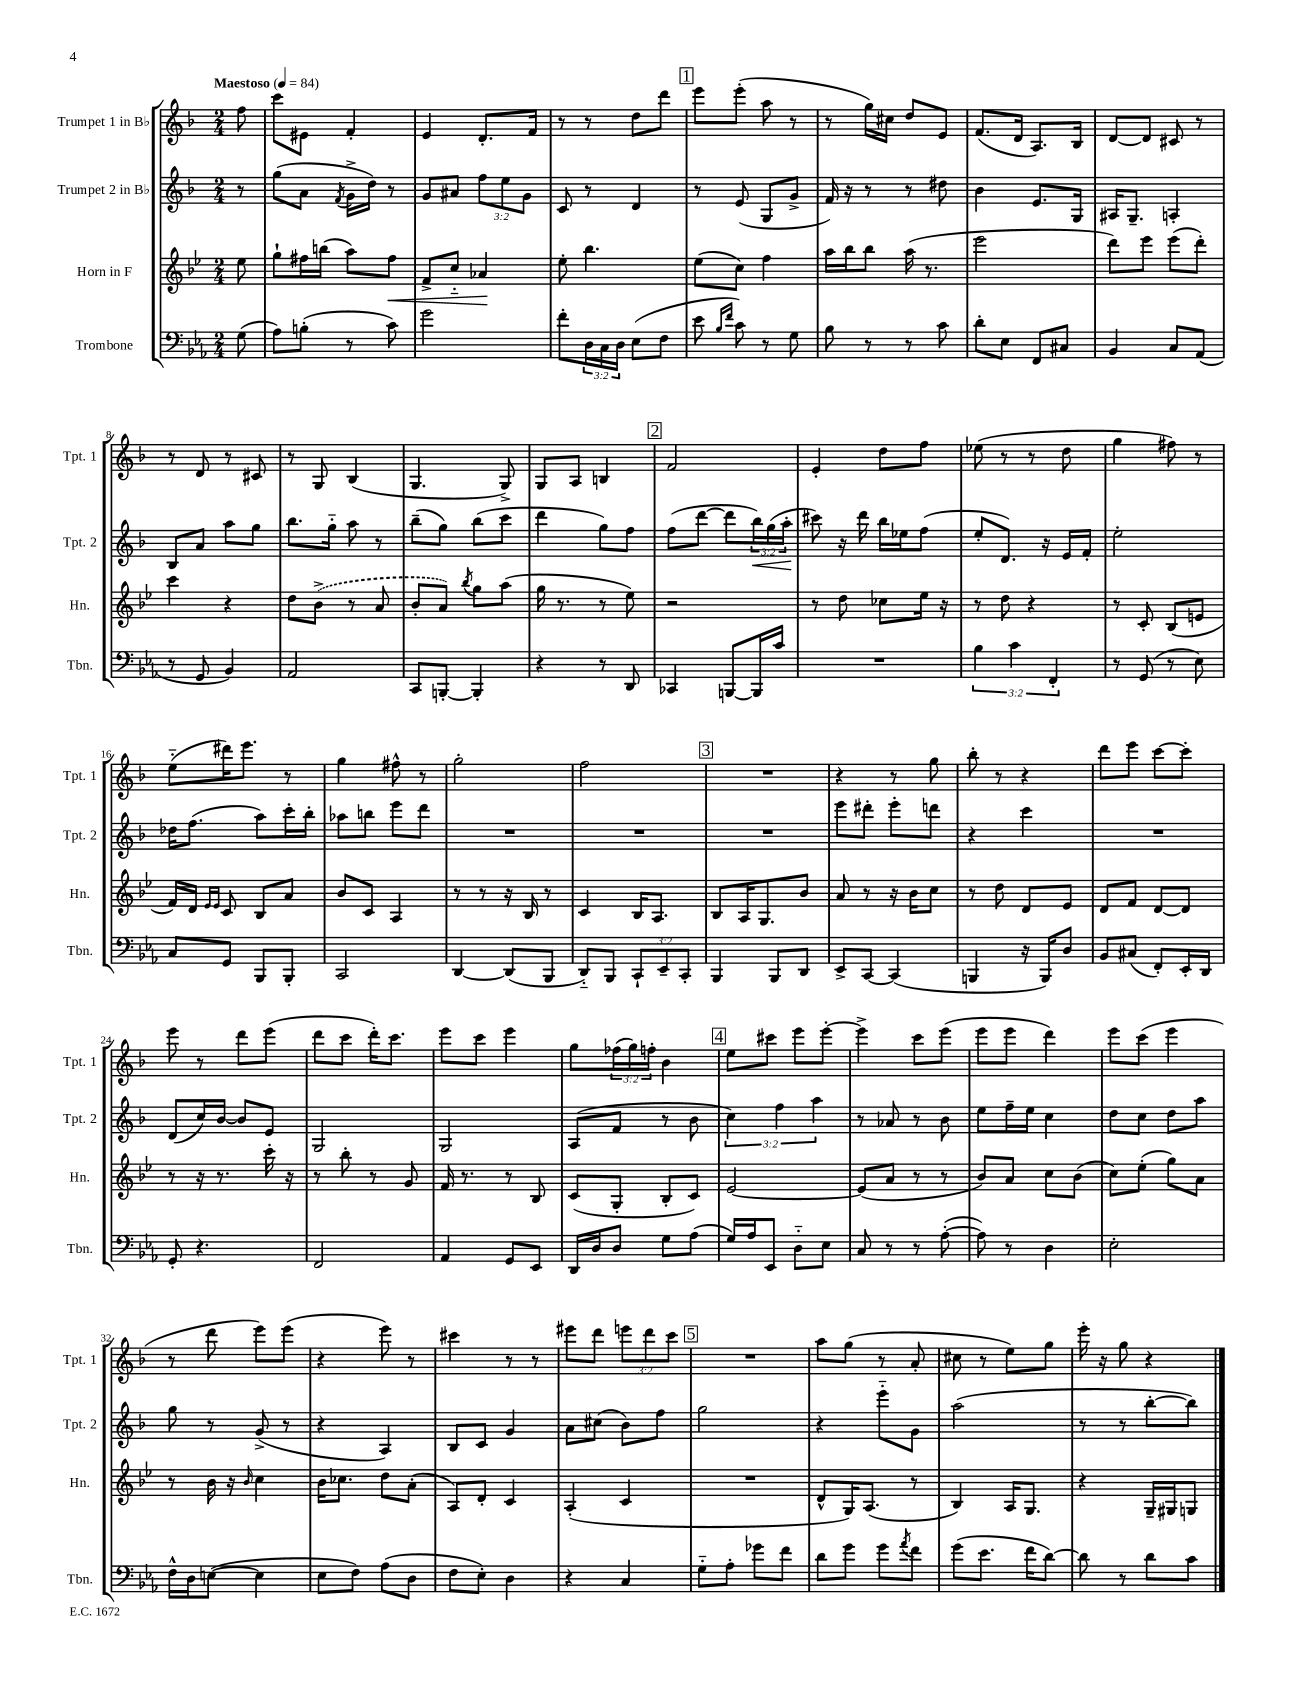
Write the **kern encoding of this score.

**kern	**kern	**dynam	**kern	**dynam	**kern
*part4	*part3	*part3	*part2	*part2	*part1
*staff4	*staff3	*staff3	*staff2	*staff2	*staff1
*I"Trombone	*I"Horn in F	*	*I"Trumpet 2 in B♭	*	*I"Trumpet 1 in B♭
*I'Tbn.	*I'Hn.	*	*I'Tpt. 2	*	*I'Tpt. 1
*clefF4	*clefG2	*	*clefG2	*	*clefG2
*k[b-e-a-]	*k[b-e-]	*	*k[b-]	*	*k[b-]
*M2/4	*M2/4	*	*M2/4	*	*M2/4
*MM84	*MM84	*	*MM84	*	*MM84
=	=	=	=	=	=
!	!	!	!	!	!LO:TX:a:B:t=Maestoso
(8G\	8ee-\	.	8r	.	8ff\
=1	=1	=1	=1	=1	=1
8A-\L)	8gg`\L	.	(8gg\L	.	8ccc\L
(8Bn'\J	16ff#X\L	.	8a\J	.	8e#X\J
.	(16bbn\JJ	.	.	.	.
.	.	.	8qf/	.	.
8r	8aa\L)	.	16g^\LL	.	4f'/
.	.	.	16dd\JJ)	.	.
!	!	!LO:HP:b	!	!	!
8c\)	8ff#\J	<	8r	.	.
=2	=2	=2	=2	=2	=2
2g\	8f^/L	.	8g/L	.	4e/
.	8cc/J	.	8a#X/J	.	.
.	4a-X/	.	12ff\L	.	8.d'/L
.	.	.	12ee\	.	.
.	.	.	12g\J	.	.
.	.	.	.	.	16f/Jk
.	.	[	.	.	.
=3	=3	=3	=3	=3	=3
8f'\L	8ee-'\	.	8c/	.	8r
24D\L	4.bb-\	.	8r	.	8r
24C\	.	.	.	.	.
24D\JJ	.	.	.	.	.
(8E-\L	.	.	4d/	.	8dd\L
8F\J	.	.	.	.	8ddd\J
!!LO:REH:place=s1:t=1
=4	=4	=4	=4	=4	=4
8e-\	(8ee-\L	.	8r	.	8eee\L
16qqB-/LL	.	.	.	.	.
16qqf/JJ	.	.	.	.	.
8c\)	8cc\J)	.	(8e/	.	(8eee'\J
8r	4ff\	.	8G/L	.	8aa\
8G\	.	.	8g^/J	.	8r
=5	=5	=5	=5	=5	=5
8B-\	16aa\LL	.	16f/)	.	8r
.	16bb-\J	.	16r	.	.
8r	8bb-\J	.	8r	.	16gg\LL)
.	.	.	.	.	16cc#X\JJ
8r	(16aa\	.	8r	.	8dd/L
.	8.r	.	.	.	.
8c\	.	.	8dd#X\	.	8e/J
=6	=6	=6	=6	=6	=6
8d'\L	2eee-\	.	4b-\	.	(8.f/L
8E-\J	.	.	.	.	.
.	.	.	.	.	16d/Jk
8FF/L	.	.	8.e/L	.	8.A/L)
8C#X/J	.	.	.	.	.
.	.	.	16G/Jk	.	16B-/Jk
=7	=7	=7	=7	=7	=7
4BB-/	8ddd\L)	.	16A#X/KL	.	[8d/L
.	.	.	8.G~/J	.	.
.	8eee-\J	.	.	.	8d/J]
8C/L	(8eee-\L	.	4An'/	.	8c#X/
(8AA-/J	8ddd'\J)	.	.	.	8r
!!LO:LB:g=z
=8	=8	=8	=8	=8	=8
8r	4ccc\	.	8B-/L	.	8r
8GG/	.	.	8a/J	.	8d/
4BB-/)	4r	.	8aa\L	.	8r
.	.	.	8gg\J	.	8c#X/
=9	=9	=9	=9	=9	=9
2AA-/	8dd\L	.	8.bb-\L	.	8r
.	(8b-^\J	.	.	.	8G/
.	.	.	16gg\Jk	.	.
.	8r	.	8aa\	.	(4B-/
.	8a/	.	8r	.	.
=10	=10	=10	=10	=10	=10
8CC/L	8b-'/L	.	(8bb-~\L	.	4.G/
[8BBBn'/J	8a/J)	.	8gg\J)	.	.
.	8qbb-/	.	.	.	.
4BBB'/]	8gg\L	.	(8bb-\L	.	.
.	(8aa\J	.	8ccc\J	.	8G^/)
=11	=11	=11	=11	=11	=11
4r	16gg\	.	4ddd\	.	8G/L
.	8.r	.	.	.	.
.	.	.	.	.	8A/J
8r	8r	.	8gg\L)	.	4Bn/
8DD/	8ee-\)	.	8ff\J	.	.
!!LO:REH:place=s1:t=2
=12	=12	=12	=12	=12	=12
4CC-X/	2r	.	(8ff\L	.	2f/
.	.	.	[8ddd\J	.	.
[8BBBn/L	.	.	8ddd\L]	.	.
!	!	!	!	!LO:HP:b	!
16BBB/L]	.	.	24bb-\L)	<	.
.	.	.	(24gg\	.	.
16c/JJ	.	.	.	.	.
.	.	.	24aa'\JJ	.	.
.	.	.	.	[	.
=13	=13	=13	=13	=13	=13
2r	8r	.	8ccc#X\)	.	4e'/
.	8dd\	.	16r	.	.
.	.	.	16ddd\	.	.
.	8cc-X\L	.	16bb-\LL	.	8dd\L
.	.	.	16ee-X\J	.	.
.	16ee-\Jk	.	(8ff\J	.	8ff\J
.	16r	.	.	.	.
=14	=14	=14	=14	=14	=14
6B-\	8r	.	8ee'/L	.	(8ee-X\
.	8dd\	.	8.d/J)	.	8r
6c\	.	.	.	.	.
.	4r	.	.	.	8r
.	.	.	16r	.	.
6FF'/	.	.	.	.	.
.	.	.	16e/LL	.	8dd\
.	.	.	16f'/JJ	.	.
=15	=15	=15	=15	=15	=15
8r	8r	.	2ee'\	.	4gg\
(8GG/	8c'/	.	.	.	.
8r	(8B-/L	.	.	.	8ff#X\)
8E-\)	8en/J	.	.	.	8r
!!LO:LB:g=z
=16	=16	=16	=16	=16	=16
8C/L	16f/LL)	.	16dd-X\KL	.	(8ee\L
.	16d/JJ	.	(8.ff\J	.	.
.	16qqe-/LL	.	.	.	.
.	16qqe-/JJ	.	.	.	.
8GG/J	8c/	.	.	.	16ddd#X\K)
.	.	.	.	.	8.eee\J
8BBB-/L	8B-/L	.	8aa\L)	.	.
8BBB-'/J	8a/J	.	16ccc'\L	.	8r
.	.	.	16bb-'\JJ	.	.
=17	=17	=17	=17	=17	=17
2CC/	8b-/L	.	8aa-X\L	.	4gg\
.	8c/J	.	8bbn\J	.	.
.	4A/	.	8eee\L	.	8ff#X^^\
.	.	.	8ddd\J	.	8r
=18	=18	=18	=18	=18	=18
[4DD/	8r	.	2r	.	2gg'\
.	8r	.	.	.	.
(8DD/L]	16r	.	.	.	.
.	16B-/	.	.	.	.
8BBB-/J	8r	.	.	.	.
=19	=19	=19	=19	=19	=19
8DD/L)	4c/	.	2r	.	2ff\
8BBB-/J	.	.	.	.	.
12CC`/L	16B-/KL	.	.	.	.
.	8.A/J	.	.	.	.
12EE-~/	.	.	.	.	.
12CC'/J	.	.	.	.	.
!!LO:REH:place=s1:t=3
=20	=20	=20	=20	=20	=20
4BBB-/	8B-/L	.	2r	.	2r
.	16A/K	.	.	.	.
.	8.G/	.	.	.	.
8BBB-/L	.	.	.	.	.
8DD/J	8b-/J	.	.	.	.
=21	=21	=21	=21	=21	=21
8EE-^/L	8a/	.	8eee\L	.	4r
[8CC/J	8r	.	8ddd#X'\J	.	.
(4CC/]	16r	.	8eee'\L	.	8r
.	16b-\KL	.	.	.	.
.	8cc\J	.	8dddn\J	.	8gg\
=22	=22	=22	=22	=22	=22
4BBBn/	8r	.	4r	.	8bb-'\
.	8dd\	.	.	.	8r
16r	8d/L	.	4ccc\	.	4r
16BBB/KL)	.	.	.	.	.
8D/J	8e-/J	.	.	.	.
=23	=23	=23	=23	=23	=23
8BB-/L	8d/L	.	2r	.	8ddd\L
(8C#X/J	8f/J	.	.	.	8eee\J
8FF'/L)	[8d/L	.	.	.	[8ccc\L
16EE-'/L	8d/J]	.	.	.	8ccc'\J]
16DD/JJ	.	.	.	.	.
!!LO:LB:g=z
=24	=24	=24	=24	=24	=24
8GG'/	8r	.	(8d/L	.	8eee\
4.r	16r	.	16cc/L)	.	8r
.	8.r	.	[16b-/JJ	.	.
.	.	.	8b-/L]	.	8ddd\L
.	16ccc'\	.	8e/J	.	(8eee\J
.	16r	.	.	.	.
=25	=25	=25	=25	=25	=25
2FF/	8r	.	2G/	.	8ddd\L
.	8bb-'\	.	.	.	8ccc\J
.	8r	.	.	.	16ddd'\KL)
.	.	.	.	.	8.ccc\J
.	8g/	.	.	.	.
=26	=26	=26	=26	=26	=26
4AA-/	16f/	.	2G/	.	8eee\L
.	8.r	.	.	.	.
.	.	.	.	.	8ccc\J
8GG/L	8r	.	.	.	4eee\
8EE-/J	8B-/	.	.	.	.
=27	=27	=27	=27	=27	=27
16DD/LL	(8c/L	.	(8A/L	.	8gg\L
16D/J	.	.	.	.	.
8D/J	8G'/J	.	8f/J	.	(24ff-X\L
.	.	.	.	.	24gg\)
.	.	.	.	.	24ffn'\JJ
8G\L	8B-'/L	.	8r	.	4b-\
(8A-\J	8c/J)	.	8b-\	.	.
!!LO:REH:place=s1:t=4
=28	=28	=28	=28	=28	=28
16G/LL)	[2e-/	.	6cc\)	.	8ee\L
16A-/J	.	.	.	.	.
8EE-/J	.	.	.	.	8ccc#X\J
.	.	.	6ff\	.	.
8D\L	.	.	.	.	8eee\L
.	.	.	6aa\	.	.
8E-\J	.	.	.	.	[8eee'\J
=29	=29	=29	=29	=29	=29
8C/	(8e-/L]	.	8r	.	4eee^\]
8r	8a/J	.	8a-X/	.	.
8r	8r	.	8r	.	8ccc\L
([8A-'\	8r	.	8b-\	.	(8eee\J
=30	=30	=30	=30	=30	=30
8A-\])	8b-/L)	.	8ee\L	.	8eee\L
8r	8a/J	.	16ff~\L	.	8eee\J
.	.	.	16ee\JJ	.	.
4D\	8cc\L	.	4cc\	.	4ddd\)
.	(8b-\J	.	.	.	.
=31	=31	=31	=31	=31	=31
2E-'\	8cc\L)	.	8dd\L	.	8eee\L
.	(8ee-'\J	.	8cc\J	.	(8ccc\J
.	8gg\L)	.	8dd\L	.	4eee\
.	8a\J	.	8aa\J	.	.
!!LO:LB:g=z
=32	=32	=32	=32	=32	=32
16F^^\LL	8r	.	8gg\	.	8r
16D\J	.	.	.	.	.
([8En\J	16b-\	.	8r	.	8ddd\
.	16r	.	.	.	.
.	16qqb-/	.	.	.	.
4E\]	4cc\	.	(8g^/	.	8eee\L)
.	.	.	8r	.	(8eee\J
=33	=33	=33	=33	=33	=33
8E-\L	16b-\KL	.	4r	.	4r
.	8.cc-X\J	.	.	.	.
8F\J)	.	.	.	.	.
(8A-\L	8dd\L	.	4A/)	.	8eee\)
8D\J	(8a'\J	.	.	.	8r
=34	=34	=34	=34	=34	=34
8F\L	8A/L)	.	8B-/L	.	4ccc#X\
8E-'\J)	8d'/J	.	8c/J	.	.
4D\	4c/	.	4g/	.	8r
.	.	.	.	.	8r
=35	=35	=35	=35	=35	=35
4r	(4A'/	.	8a\L	.	8eee#X\L
.	.	.	(8cc#X\J	.	8ddd\J
4C/	4c/	.	8b-\L)	.	12eeen\L
.	.	.	.	.	12ddd\
.	.	.	8ff\J	.	.
.	.	.	.	.	12ccc\J
!!LO:REH:place=s1:t=5
=36	=36	=36	=36	=36	=36
8G\L	2r	.	2gg\	.	2r
8A-'\J	.	.	.	.	.
8g-X\L	.	.	.	.	.
8f\J	.	.	.	.	.
=37	=37	=37	=37	=37	=37
8d\L	8d^^/L	.	4r	.	8aa\L
8g\J	16G/K)	.	.	.	(8gg\J
.	(8.A/J	.	.	.	.
8g\L	.	.	8eee\L	.	8r
8qa-/	.	.	.	.	.
8f\J	8r	.	8g\J	.	8a'/
=38	=38	=38	=38	=38	=38
(8g\L	4B-/)	.	(2aa\	.	8cc#X\
8.e-\J	.	.	.	.	8r
.	16A/KL	.	.	.	8ee\L)
16f\KL	8.G/J	.	.	.	.
[8d\J)	.	.	.	.	8gg\J
=39	=39	=39	=39	=39	=39
8d\]	4r	.	8r	.	16eee'\
.	.	.	.	.	16r
8r	.	.	8r	.	8gg\
8d\L	16G~/LL	.	[8bb-'\L	.	4r
.	16G#X/J	.	.	.	.
8c\J	8Gn/J	.	8bb-\J])	.	.
==	==	==	==	==	==
*-	*-	*-	*-	*-	*-
